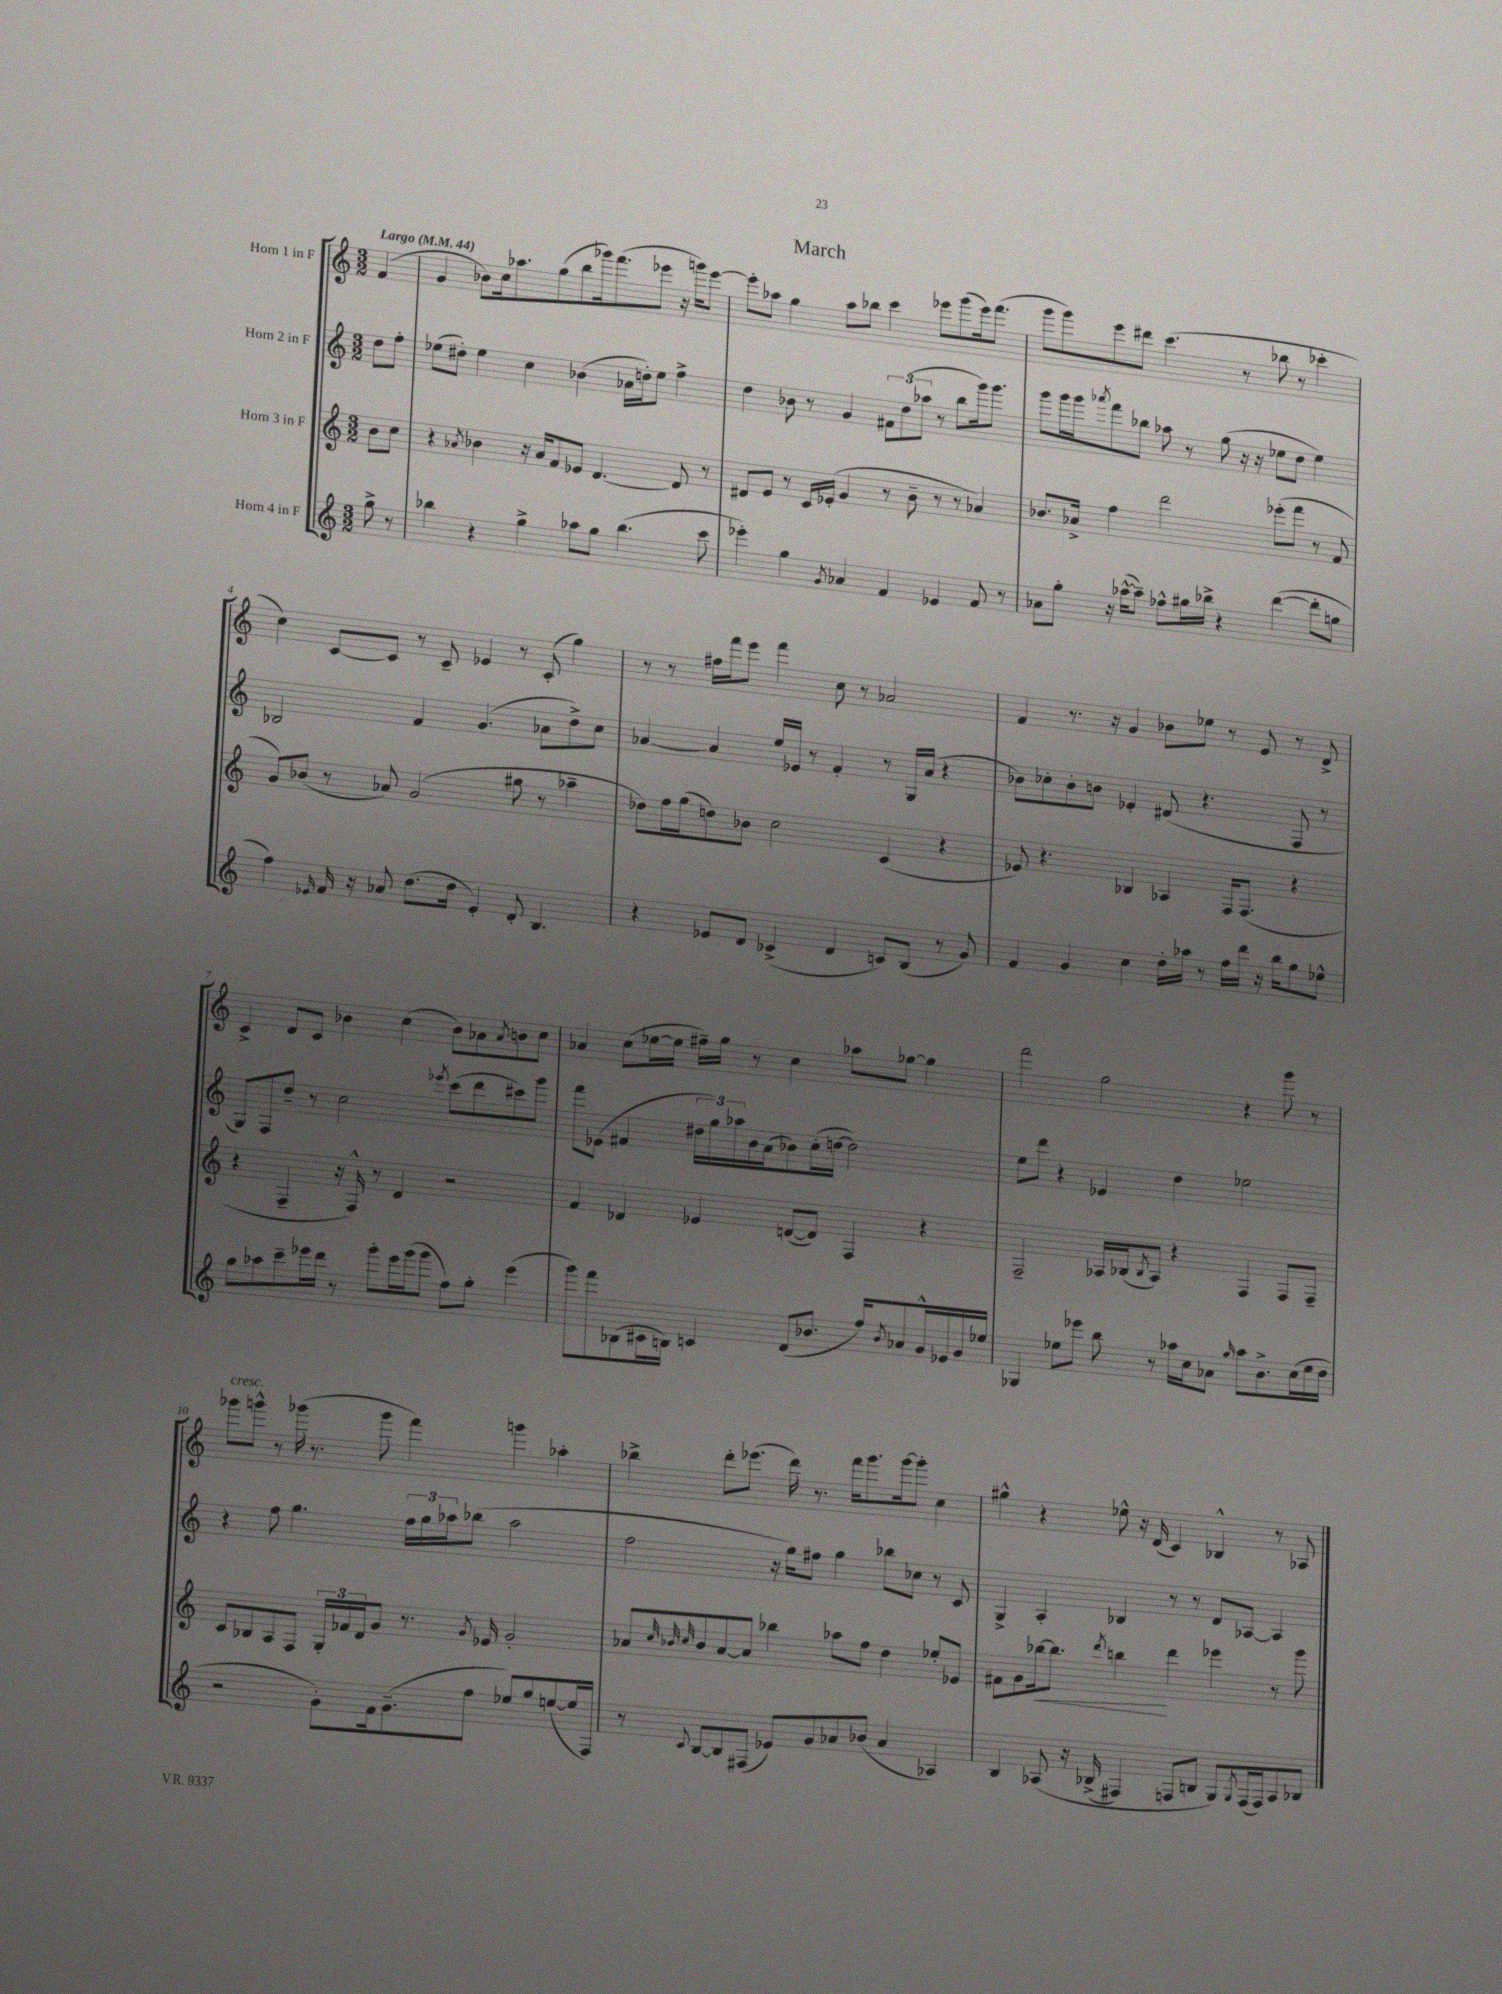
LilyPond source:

\header { title = "March" }
<<
\new StaffGroup <<
\new Staff = "s0" \with { instrumentName = "Horn 1 in F" } {
    \clef treble \key c \major \numericTimeSignature \time 3/2 \partial 4 \tempo "Largo" 4 = 44
    f'4( |
    g'4 bes'8) c''16 aes''8. g''8( b''8 ges'''16) f'''8.( ees'''8 r16 g'''16) ees'''8~ |
    ees'''8-. aes''8 g''4 aes''8 bes''8 c'''4 ees'''8 g'''8( ees'''16) f'''8.( |
    g'''8 g'''8) e'''8 dis'''8 c'''4.( r8 bes''8 r8 ces'''4-. |
    c''4) c'8~ c'8 r8 c'8-- ees'4 r8 c'8-.( g''4) |
    r8 r8 fis''16 f'''16 e'''8 f'''4 c''8 r8 aes'2 |
    f'4 r8. r16 g'4 bes'8 ees''8 r8 e'8 r8 d'8-> |
    c'4-> d'8 c'8 bes'4 c''4( bes'8) aes'8 \acciaccatura { aes'8 } b'8 c''8 |
    aes'4 c''8( ees''16~ ees''16 fis''16--) g''16 r8 c''4 aes''8 ges''8~ ges''4 |
    f'''2 g''2 r4 g'''8 r8 |
    ges'''8^\markup { \italic "cresc." } g'''8-^ r8 ges'''16( r8. ges'''8 f'''4) g'''4 aes''4-. |
    bes''4-> d'''8-. ees'''8.( d'''16) r8. f'''16 g'''8. g'''16~ g'''8-. c''4 |
    gis''4-^ r4 ees''8-^ r16 d'16( c'4) bes4-^ r8 aes8 \bar "|." |
}
\new Staff = "s1" \with { instrumentName = "Horn 2 in F" } {
    \clef treble \key c \major \numericTimeSignature \time 3/2 \partial 4
    d''8 f''8-. |
    ees''8( dis''8-.) ees''4 c''4 bes'4( aes'16 d''16-.) ees''8 f''4-> |
    d''4 bes'8 r8 g'4 \tuplet 3/2 { fis'8 d''8( aes''8 } r8 b''8 g'''16) g'''8. |
    g'''8 g'''16 g'''16 \acciaccatura { aes'''8 } f'''8 bes''8 aes''8 r8 g''8( r16 r16 ees''8 d''8 ees''4) |
    bes2 f'4 g'4.( aes'8 d''8->) c''8 |
    aes'4~ aes'4 e''16 ees'16 r8 f'4-. r8 g16 aes'16( r4 |
    bes'8) ces''8-. bes'8-. b'8 ees'4-. dis'8( r4. f8 r8 |
    g8) f8 d''8-- r8 c''2 \acciaccatura { ees'''8 } c'''8( d'''8 cis'''8) g'''8 |
    f'''8 ees'8( fis'4 \tuplet 3/2 { dis''16 g''16) aes''16 } b'16 a'16( bes'8) c''16-.( d''16~ d''2) |
    e''8 d'''8 r4 ees'4 d''4 ees''2 |
    r4 f''8 g''4. \tuplet 3/2 { f''16 g''16 aes''16 } bes''8( aes''2 |
    f''2 r16 g''16) fis''8 g''4 bes''8 ces''8 r8 c'8 |
    g4-> a4-. bes4 r8 r8 d'8 aes8~ aes4 \bar "|." |
}
\new Staff = "s2" \with { instrumentName = "Horn 3 in F" } {
    \clef treble \key c \major \numericTimeSignature \time 3/2 \partial 4
    b'8 c''8 |
    r4 \acciaccatura { aes'8 } bes'4 r16 aes'16 f'8 ees'8 d'4.~ d'8 r8 |
    dis'8 e'8 r8 c'16 ees'16-.( g'4 r8 b'8-- r8 r8 aes'4) |
    bes'8. aes'16-> f''4 d'''2 ees'''8-.( f'''8 r8 f'8 |
    g'8) bes'8( r8 aes'8) g'2( gis''8 r8 aes''4-- |
    des''8) f''16 g''16( d''8) bes'8 c''2 c'4( r4 |
    ees'8) r4. bes4 aes4 f16 f8.( r4 |
    r4 f4-- r16 f16-^) r8 d'4 r2 |
    f'4 des'4 ees'4 d'8~( d'8) f4 r4 |
    f2-- aes16 bes16( \acciaccatura { bes8 } aes8) r4 f4 f8 f8-- |
    c'8 bes8 a8 f8 \tuplet 3/2 { g16-. fes'16 d'16 } g'8 r8. \acciaccatura { g'8 } ees'16 g'2-. |
    aes'8 \grace { c''32 bes'32 c''32 } bes'8 aes'8~ aes'8 bes''4 aes''8 f''8 d''4 ees''8-. ees'8 |
    fis'8 g'8 bes''16~\< bes''8. \acciaccatura { d'''8 } b''4\! d'''4 ees'''4 r8 g'''8 \bar "|." |
}
\new Staff = "s3" \with { instrumentName = "Horn 4 in F" } {
    \clef treble \key c \major \numericTimeSignature \time 3/2 \partial 4
    g''8-> r8 |
    bes''4 r4 g''4-> aes''8 g''8 bes''4.( c'''8 |
    ees'''4-.) g''4 \acciaccatura { g'8 } aes'4 f'4 ees'4 f'8 r8 |
    aes'8 g''8-. r16 aes''16~-^( aes''8--) fes''8-^ gis''16 bes''16-> r4 d'''4~( d'''8-. g''8 |
    f''4) \grace { ees'16 } f'16 r16 aes'8 d''8.( d''16 ees'4-.) d'8-. b4. |
    r4 ees'8 d'8 ces'4->( d'4 c'8) b8( r8 g'8) |
    f'4 g'4 c''4 d''16-. aes''16 r8 f''16 d'''16 r16 b''16 g''8 ees''8-^ |
    g''8 aes''8 c'''8-- ees'''16 d'''16 r8 g'''8-. ees'''16 g'''16( g'''8 f''8) g''8-. ees'''4( |
    g'''8) f'''8 bes8( cis'16 b16) c'4 d'8( bes'8. f''16) \acciaccatura { bes'8 } aes'8 g'16-^ ees'16 g'16 ees''16 |
    ges4 ees''8 ees'''8 b''8 r8 aes''16 c''16 aes'8 \grace { g''16 } aes''8 b'8.-> c''16( ees''16 d''16 |
    r2 g'8-.) f'16 g'8.--( f''8 ees''8) g''8 e''8~( e''16 f16) |
    r8 \appoggiatura { c'8 } b8~ b8 fis8( ees'8) g'8 aes'8 bes'8( aes'4 aes4) |
    b4 aes8\( r16 bes16->( fis4) f8 b8 g8\) \acciaccatura { g8 } f16( f16) aes8 bes8 \bar "|." |
}
>>
>>
